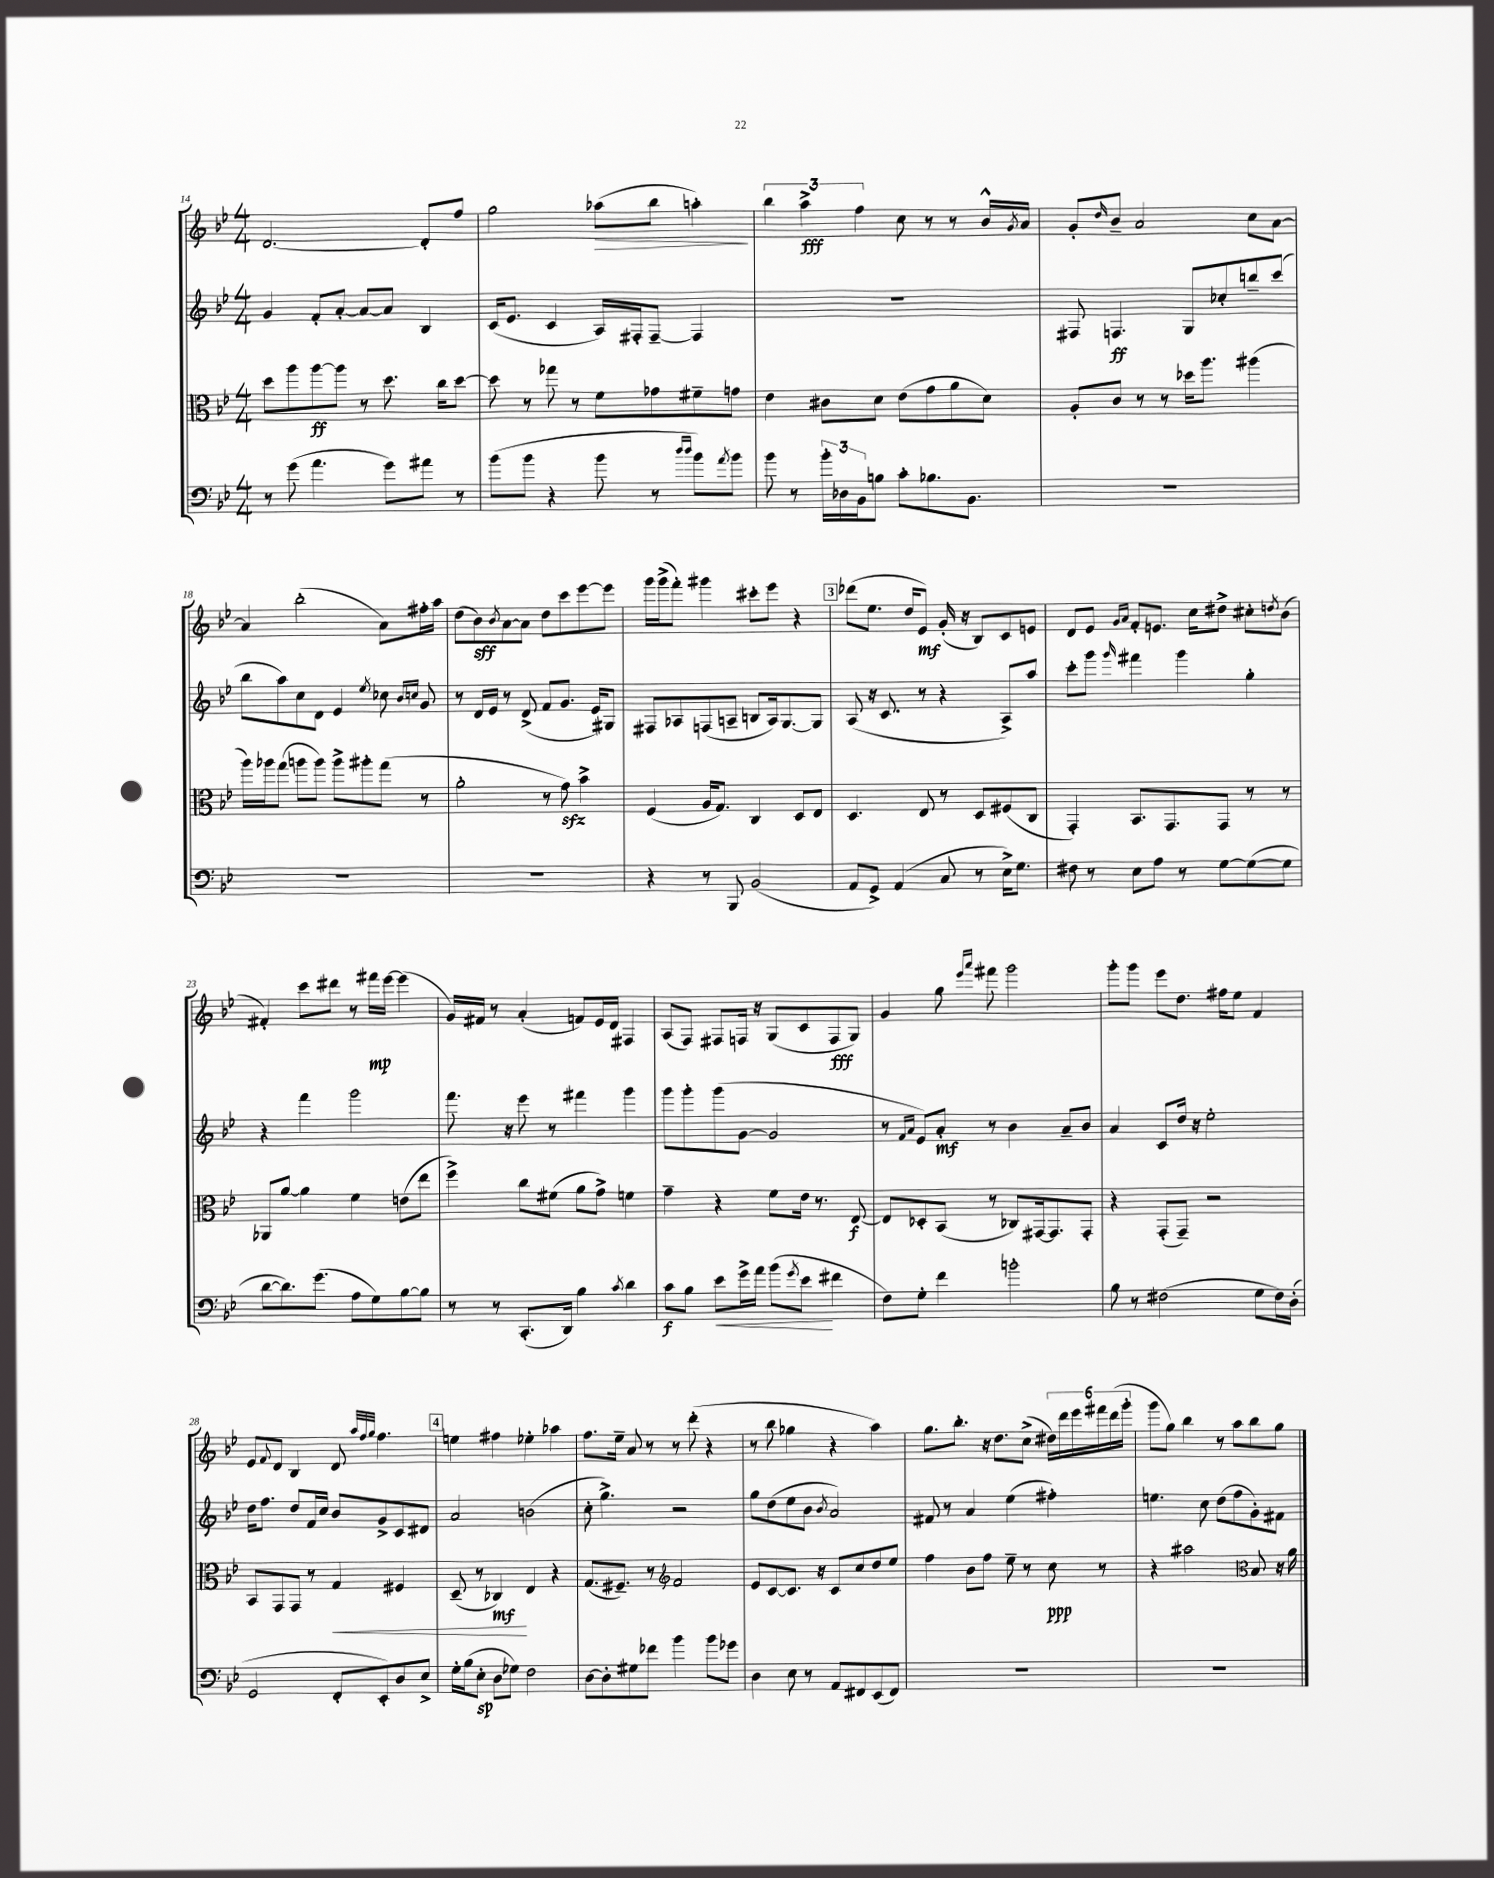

**kern	**kern	**kern	**kern
*staff4	*staff3	*staff2	*staff1
*clefF4	*clefC3	*clefG2	*clefG2
*k[b-e-]	*k[b-e-]	*k[b-e-]	*k[b-e-]
*M4/4	*M4/4	*M4/4	*M4/4
8r	8dd	4g	[2.d
(8g	8aa	.	.
4.a	[8aa	8f'	.
.	8aa]	[8a'	.
.	8r	8a_	.
8g)	8.dd	8a]	.
8a#	.	4B-	8d']
.	16cc	.	.
8r	[8dd	.	8ff
=	=	=	=
(8b-	8dd]	(16c	2gg
.	.	8.e-	.
8b-	8r	.	.
4r	8gg-	4c	.
.	8r	.	.
8b-	8f	16A)	(8aa-
.	.	16F#'	.
8r	8g-	[8F#~	8bb-
16qqdd	.	.	.
16qqdd	.	.	.
8b-)	8f#~	4F#]	4aa')
8qa	.	.	.
8b-	8g	.	.
=	=	=	=
8b-	4e-	1r	6bb-
8r	.	.	.
.	.	.	6aa^
24b-'	8c#	.	.
24D-	.	.	.
24BB-	.	.	6ff
8B	8d	.	.
8c'	(8e-	.	8cc
8.B-	8g	.	8r
.	8a	.	8r
8.BB-	.	.	.
.	8d)	.	16b-^^
.	.	.	8qg
.	.	.	16a
=	=	=	=
1r	8A'	8F#	8g'
.	.	.	16qqdd
.	8c	4.F	8b-~
.	8r	.	2a
.	8r	.	.
.	16dd-	8G	.
.	8.aa	.	.
.	.	8cc-'	.
.	(4aa#	8bb~	8cc
.	.	(8ccc	[8a
=	=	=	=
1r	16aa)	8bb-	4a]
.	16aa-	.	.
.	(8gg	8aa)	.
.	8aa	8cc	(2bb-'
.	8aa)	8d	.
.	8aa^	4e-	.
.	8aa#'	.	.
.	.	8qee-	.
.	(8gg	8cc-	8a)
.	.	16qqb-	.
.	.	16qqcc	.
.	8r	8g	16ff#'
.	.	.	16aa
=	=	=	=
1r	2a'	8r	(8dd
.	.	16d	8b-)
.	.	16e-	.
.	.	.	8qb-
.	.	8r	[8a
.	.	(8d^	8a]
.	8r	8f	8dd
.	8g)	8.g	8ccc
.	4b-^	.	[8eee-
.	.	16e-)	.
.	.	8G#	8eee-]
=	=	=	=
4r	(4F	8F#	16ggg
.	.	.	(16ggg^
.	.	8A-	8fff')
8r	16A	(8F	4ggg#
.	8.G)	.	.
8BBB-	.	8A~	.
(2BB-	4C	8B	8ccc#'
.	.	16A)	8eee-
.	.	[8.G	.
.	8D	.	4r
.	8E-	8G]	.
=	=	=	=
8AA	4.D	(8A	(8ddd-
8GG^)	.	16r	8.ee-
.	.	8.c	.
(4AA	.	.	.
.	.	.	16dd
.	8E-	8r	8e-)
8C	8r	4r	(16g'
.	.	.	16r
8r	8D	.	8B-)
16E-^)	(8F#	8A^)	8c
8.G	.	.	.
.	8C	8aa	8e
=	=	=	=
8F#	4GG')	8ccc'	8d
8r	.	8ggg	8e-
.	.	.	16qqg
.	.	16qqggg	16qqa
8E-	8.BB-	4fff#	8f'
8A	.	.	8.e
.	8.GG	.	.
8r	.	4ggg	.
.	.	.	16cc
[8G	8GG	.	8dd#^
(8G_	8r	4gg'	8cc#'
.	.	.	8qdd
8G]	8r	.	(8b-
=	=	=	=
[8d	8AA-	4r	4f#')
8.d])	[8a	.	.
.	4a]	4fff	8ccc
(8.g	.	.	.
.	.	.	8ddd#
8A	4f	2ggg	8r
8G)	.	.	16fff#
.	.	.	[16eee-
[8B-	(8e	.	(4eee-]
8B-]	8ee-	.	.
=	=	=	=
8r	4ff^)	8.fff	16g)
.	.	.	16f#
8r	.	.	8r
.	.	16r	.
(8.CC'	8cc	8eee-	(4a'
.	(8f#	8r	.
16DD)	.	.	.
4B-	8a	4fff#	8f)
.	8g^)	.	16e-
.	.	.	16d
8qc	.	.	.
4d	4f	4ggg	4F#
=	=	=	=
8c	4g~	8ggg	(8A
8B-	.	8ggg'	8F)
8e-	4r	(8ggg	8F#
16g^	.	[8g	16F
16a	.	.	16r
(8b-	8f	2g]	(8G
8qg	.	.	.
8e-	16e-	.	8c
.	8.r	.	.
4f#	.	.	8F
.	[8E-	.	8G)
=	=	=	=
8F)	8E-]	8r	4g
.	.	16qqf	.
.	.	16qqa	.
8G'	8D-'	8e-)	.
4f	(8BB-	8a'	8gg
.	.	.	16qqeee-
.	.	.	16qqaaa
.	8r	8r	8fff#
2b'	8C-)	4b-	2ggg
.	[16GG#	.	.
.	8.GG#]	.	.
.	.	8a~	.
.	8GG#'	8b-	.
=	=	=	=
8B-	4r	4a	8ggg'
8r	.	.	8ggg
(2F#	(8GG'	8c	8eee-
.	8GG~)	16dd	8.dd
.	.	16r	.
.	2r	2ee-'	.
.	.	.	16ff#
.	.	.	8ee-
8G	.	.	4f
16F#)	.	.	.
(16D'	.	.	.
=	=	=	=
2GG	8BB-	16dd	8e-
.	.	8.ff	.
.	.	.	8qqf
.	8GG	.	8d
.	8GG	8dd	4B-
.	8r	16f	.
.	.	16cc	.
8FF'	4G	8b-	8d
.	.	.	32qqaa
.	.	.	32qqff
.	.	.	32qqgg
8EE-')	.	8g^	4.ff
8D	4F#	8c	.
8E-^	.	8d#	.
=	=	=	=
16G'	(8D~	2a	4ee
(16B-	.	.	.
8E-'	8r	.	.
8D	4C-)	.	4ff#
8G-)	.	.	.
2F	4E-	(2b	4ee-'
.	4r	.	4aa-
=	=	=	=
[8D	(8.G	8cc'	8.ff
8D']	.	4.gg^)	.
.	8.F#~)	.	16ee-~
8G#	.	.	8a
8f-	8r	.	8r
*	*clefG2	*	*
4b-	2f	2r	8r
.	.	.	(8ddd'
8b-	.	.	4r
8g-	.	.	.
=	=	=	=
4D	8e-	8gg	8r
.	[8c	(8dd	8bb-
8E-	8.c]	8ee-	4gg-
8r	.	8b-	.
.	16r	.	.
.	.	8qb-	.
8AA	8c	2a)	4r
8FF#	8cc	.	.
(8EE-	8dd	.	4aa)
8FF#)	8ee-	.	.
=	=	=	=
1r	4ff	8f#	8.gg
.	.	8r	.
.	.	.	8.bb-'
.	8b-	4a	.
.	8ff	.	16r
.	.	.	8.dd
.	8ee-~	(4ee-	.
.	8r	.	(8cc^
.	8cc	4ff#')	24dd#)
.	.	.	24ddd
.	.	.	24eee-
.	8r	.	24fff#
.	.	.	(24ddd
.	.	.	24ggg'
=	=	=	=
1r	4r	4.ee	8ggg
.	.	.	8gg)
.	2aa#	.	4bb-
.	.	8cc	.
.	.	(8dd	8r
.	.	8ff	8aa
*	*clefC3	*	*
.	8B-	8g')	8bb-
.	16r	8f#	8gg
.	16a	.	.
==	==	==	==
*-	*-	*-	*-
